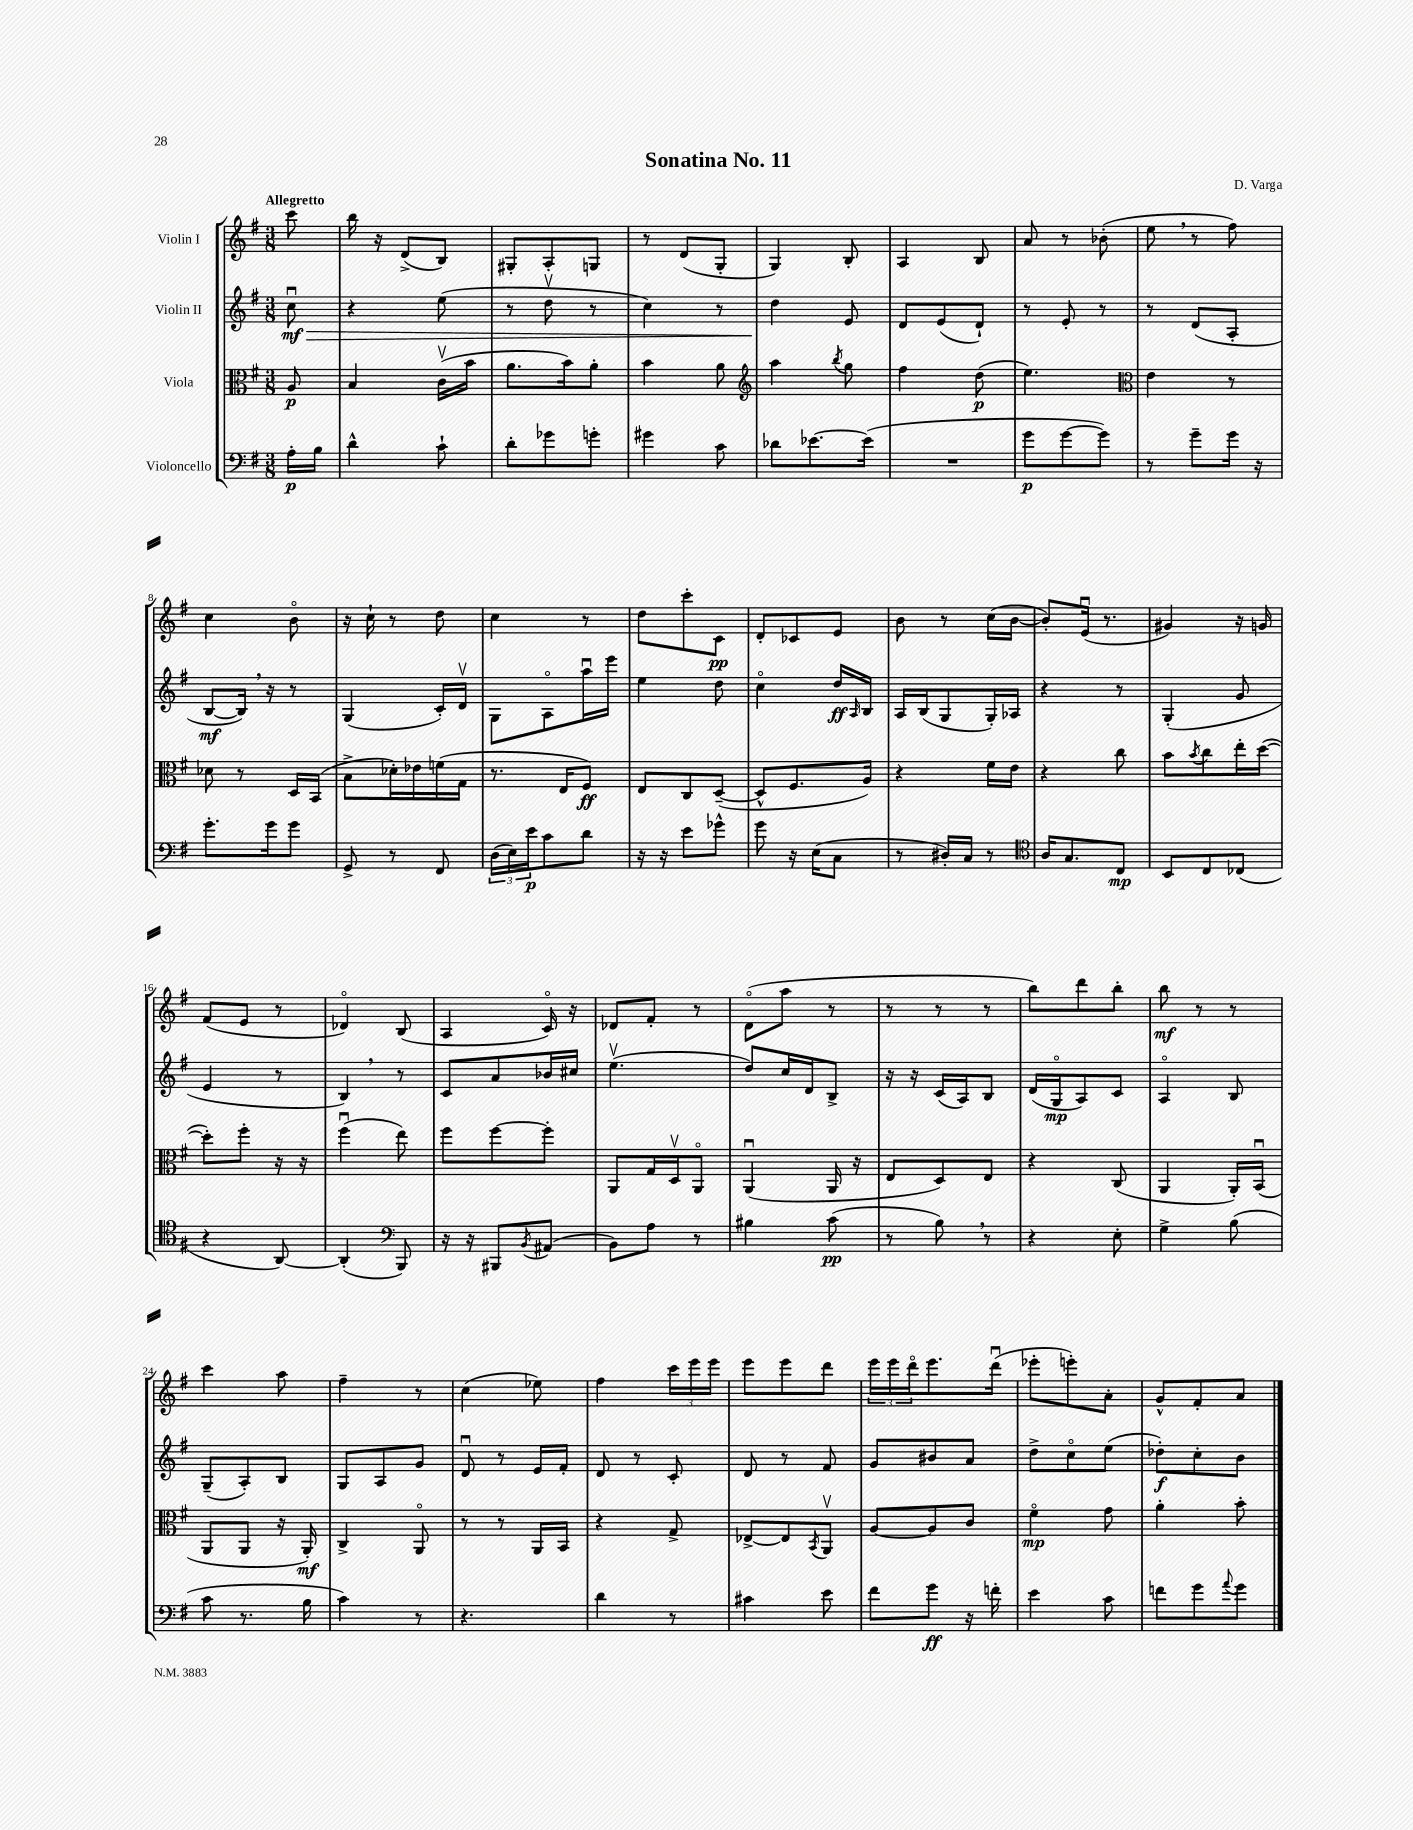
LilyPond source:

\header { title = "Sonatina No. 11" composer = "D. Varga" }
<<
\new StaffGroup <<
\new Staff = "s0" \with { instrumentName = "Violin I" } {
    \clef treble \key g \major \numericTimeSignature \time 3/8 \partial 8 \tempo "Allegretto"
    c'''8 |
    b''16 r16 d'8->( b8) |
    gis8-. a8-. g8 |
    r8 d'8( g8-. |
    g4) b8-. |
    a4 b8 |
    a'8 r8 bes'8-.( |
    e''8 \breathe r8 fis''8) |
    c''4 b'8\flageolet |
    r16 c''16-! r8 d''8 |
    c''4 r8 |
    d''8 c'''8-. c'8\pp |
    d'8-. ces'8 e'8 |
    b'8 r8 c''16( b'16~ |
    b'8-.) e'16\downbow( r8. |
    gis'4) r16 g'16 |
    fis'8( e'8 r8 |
    des'4\flageolet) b8( |
    a4 c'16\flageolet) r16 |
    des'8 fis'8-. r8 |
    d'8\flageolet( a''8 r8 |
    r8 r8 r8 |
    b''8) d'''8 b''8-. |
    b''8\mf r8 r8 |
    c'''4 a''8 |
    fis''4-- r8 |
    c''4( ees''8) |
    fis''4 \tuplet 3/2 { c'''16 e'''16 e'''16 } |
    e'''8 e'''8 d'''8 |
    \tuplet 3/2 { e'''16 e'''16 d'''16\flageolet } e'''8. d'''16\downbow( |
    ees'''8-. e'''8-.) a'8-. |
    g'8-^ fis'8-. a'8 \bar "|." |
}
\new Staff = "s1" \with { instrumentName = "Violin II" } {
    \clef treble \key g \major \numericTimeSignature \time 3/8 \partial 8
    c''8\downbow\mf\> |
    r4 e''8( |
    r8 d''8\upbow r8 |
    c''4) r8 |
    d''4\! e'8 |
    d'8 e'8( d'8-!) |
    r8 e'8-. r8 |
    r8 d'8( a8-. |
    b8~\mf b16) \breathe r16 r8 |
    g4( c'16-.) d'16\upbow |
    g8 a8\flageolet a''16\downbow e'''16 |
    e''4 d''8 |
    c''4\flageolet d''16\ff \grace { a16 } b16 |
    a16 b16( g8 g16-.) aes16 |
    r4 r8 |
    g4-.( g'8 |
    e'4 r8 |
    b4) \breathe r8 |
    c'8 a'8 bes'16 cis''16 |
    e''4.\upbow( |
    d''8) c''16 d'16 b8-> |
    r16 r16 c'16( a16) b8 |
    d'16( g16\flageolet\mp a8) c'8 |
    a4\flageolet b8 |
    g8--( a8-.) b8 |
    g8 a8 g'8 |
    d'8\downbow r8 e'16 fis'16-. |
    d'8 r8 c'8-. |
    d'8 r8 fis'8 |
    g'8 bis'8 a'8 |
    d''8-> c''8\flageolet e''8( |
    des''8-.\f) c''8-. b'8 \bar "|." |
}
\new Staff = "s2" \with { instrumentName = "Viola" } {
    \clef alto \key g \major \numericTimeSignature \time 3/8 \partial 8
    a8\p |
    b4 c'16\upbow( b'16 |
    a'8. b'16) a'8-. |
    b'4 a'8 |
    \clef treble a''4 \acciaccatura { b''8 } g''8 |
    fis''4 d''8\p( |
    e''4.) |
    \clef alto e'4 r8 |
    des'8 r8 d16 b,16( |
    b8-> des'16-.) ees'16 f'16( g16 |
    r8. e16 fis8\ff) |
    e8 c8 d8~--( |
    d8-^ fis8. a16) |
    r4 fis'16 e'16 |
    r4 c''8 |
    b'8 \acciaccatura { b'8 } c''8 e''16-. d''16~( |
    d''8-.) fis''8-. r16 r16 |
    fis''4\downbow( e''8) |
    fis''8 fis''8~ fis''8-. |
    a,8 g16 d16\upbow a,8\flageolet |
    a,4\downbow( a,16 r16 |
    e8 d8) e8 |
    r4 c8( |
    a,4 a,16-.) b,16\downbow( |
    a,8 a,8 r16 a,16-.\mf) |
    c4-> a,8\flageolet |
    r8 r8 a,16 b,16 |
    r4 g8-> |
    ees8~-> ees8 \acciaccatura { b,8 } a,8\upbow |
    a8~ a8 c'8 |
    fis'4\flageolet\mp g'8 |
    a'4-. b'8-. \bar "|." |
}
\new Staff = "s3" \with { instrumentName = "Violoncello" } {
    \clef bass \key g \major \numericTimeSignature \time 3/8 \partial 8
    a16-.\p b16 |
    d'4-^ c'8-! |
    d'8-. ges'8 g'8-. |
    gis'4 c'8 |
    des'8 ees'8.~ ees'16( |
    R4. |
    g'8\p g'8~ g'8) |
    r8 g'8-- g'16 r16 |
    g'8.-. g'16 g'8 |
    g,8-> r8 fis,8 |
    \tuplet 3/2 { d16( e16) e'16\p } c'8 d'8 |
    r16 r16 e'8 ges'8-^ |
    g'8 r16 e16( c8 |
    r8 dis16-.) c16 r8 |
    \clef tenor a16 g8. c8\mp |
    b,8 c8 ces8( |
    r4 a,8~) |
    a,4-.( \clef bass b,,8) |
    r16 r16 bis,,8 \acciaccatura { b,8 } ais,8( |
    b,8) a8 r8 |
    bis4 c'8\pp( |
    r8 b8) \breathe r8 |
    r4 e8-. |
    g4-> b8( |
    c'8 r8. b16 |
    c'4) r8 |
    r4. |
    d'4 r8 |
    cis'4 e'8 |
    fis'8 g'8\ff r16 f'16-. |
    e'4 c'8 |
    f'8 g'8 \appoggiatura { a'8 } g'8 \bar "|." |
}
>>
>>
